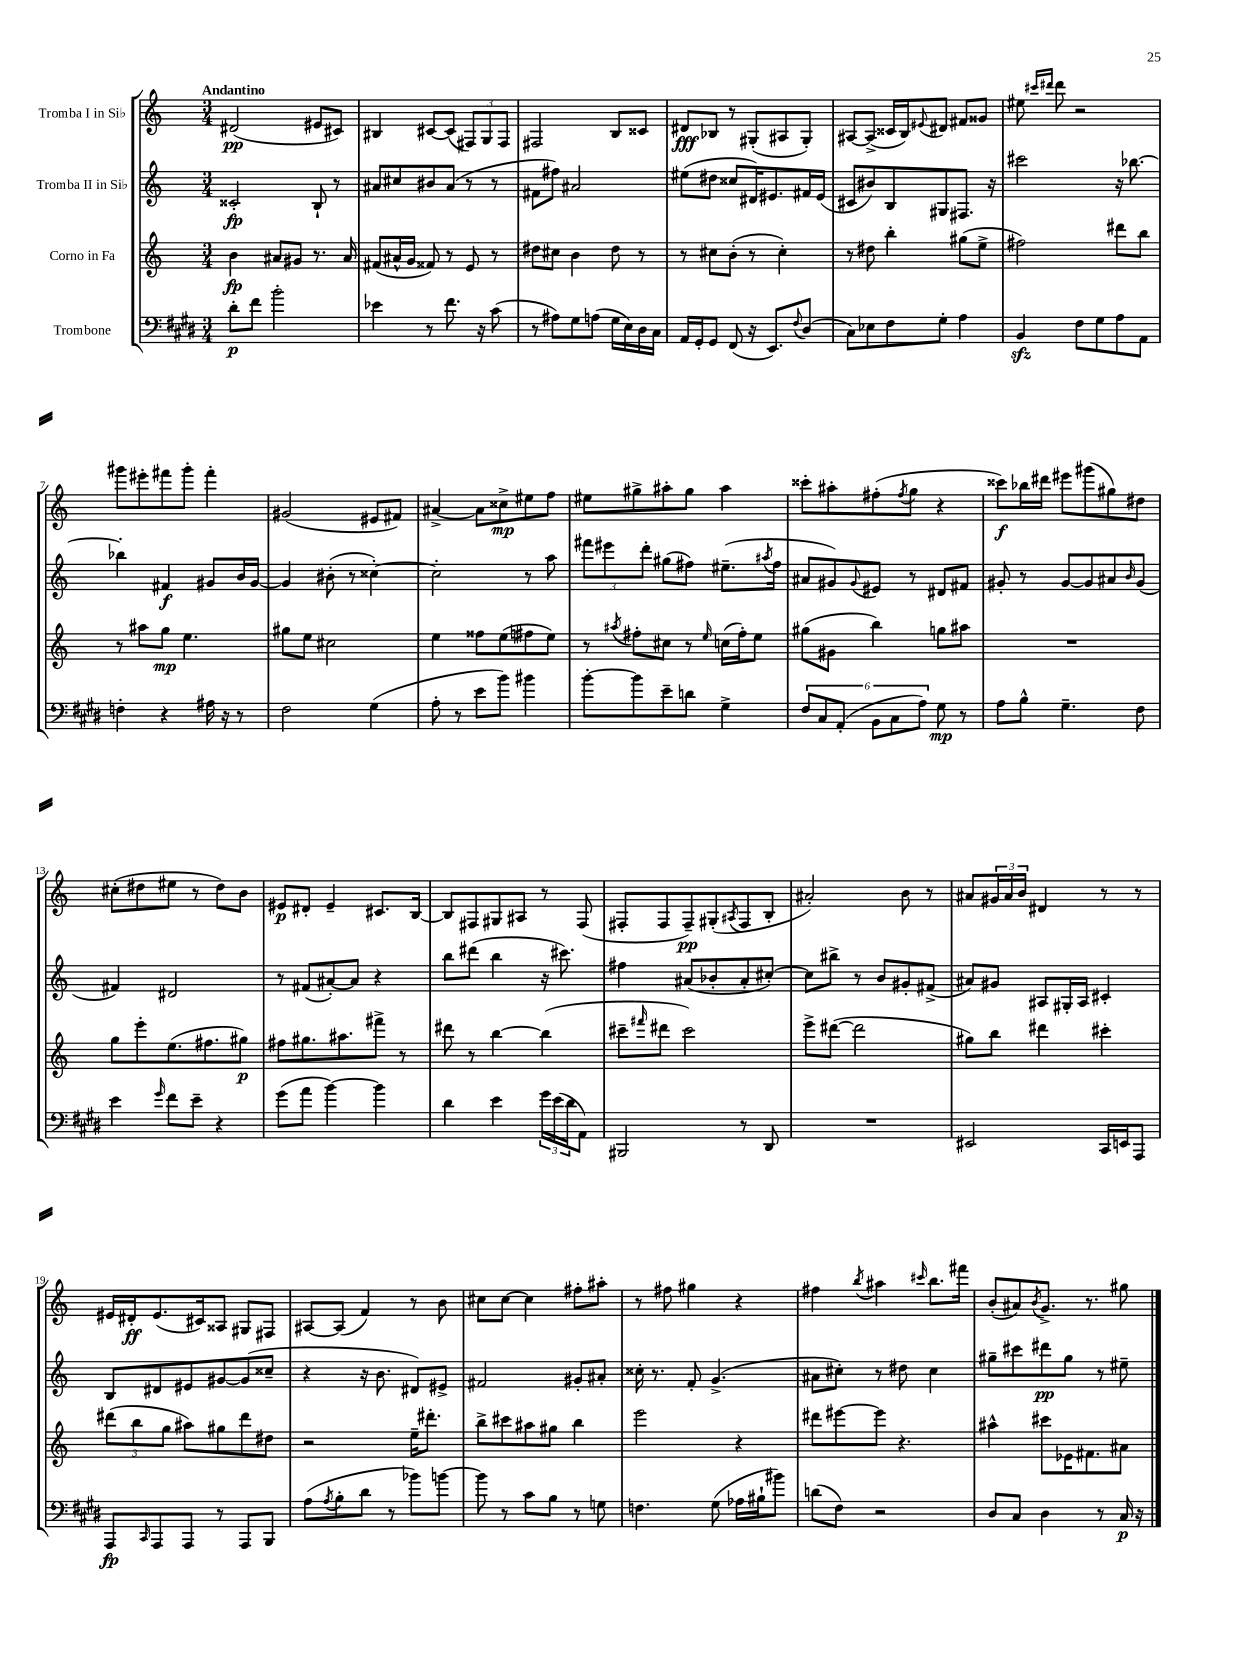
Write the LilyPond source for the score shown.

<<
\new StaffGroup <<
\new Staff = "s0" \with { instrumentName = "Tromba I in Sib" } {
    \clef treble \key c \major \numericTimeSignature \time 3/4 \tempo "Andantino"
    dis'2\pp( eis'8 cis'8) |
    bis4 cis'8~ cis'8( \tuplet 3/2 { fis8) g8 fis8 } |
    fis2 b8 cisis'8 |
    dis'8\fff bes8 r8 gis8-.( ais8 gis8-.) |
    ais8~ ais8->( cisis'16 b16) \appoggiatura { eis'8 } dis'8 fis'8 gisis'8 |
    eis''8 \grace { cis'''16 dis'''16 } dis'''8 r2 |
    gis'''8 eis'''8-. fis'''8 gis'''8-. fis'''4-. |
    gis'2( eis'8 fis'8) |
    ais'4~-> ais'8 cisis''8->\mp eis''8 f''8 |
    eis''8 gis''8-> ais''8-. gis''8 ais''4 |
    cisis'''8-. ais''8-. fis''8-.( \acciaccatura { fis''8 } g''8 r4 |
    cisis'''8\f) bes''16 dis'''16 eis'''8 gis'''8( gis''8) dis''8 |
    cis''8-.( dis''8 eis''8 r8 dis''8) b'8 |
    eis'8\p dis'8-. eis'4-- cis'8. b16~ |
    b8 fis8 gis8 ais8 r8 fis8( |
    fis8-. fis8 fis8--\pp) gis8-.( \acciaccatura { ais8 } fis8 b8-. |
    ais'2-.) b'8 r8 |
    ais'8 \tuplet 3/2 { gis'16 ais'16 b'16 } dis'4 r8 r8 |
    eis'16 dis'16-.\ff eis'8.( cis'16) aisis8 gis8 fis8 |
    ais8~ ais8( f'4) r8 b'8 |
    cis''8 cis''8~ cis''4 fis''8-. ais''8-. |
    r8 fis''8 gis''4 r4 |
    fis''4 \acciaccatura { b''8 } ais''4 \grace { cis'''16 } b''8. fis'''16 |
    b'8-.( ais'8) \acciaccatura { b'8 } g'8.-> r8. gis''8 \bar "|." |
}
\new Staff = "s1" \with { instrumentName = "Tromba II in Sib" } {
    \clef treble \key c \major \numericTimeSignature \time 3/4
    cisis'2-.\fp b8-! r8 |
    ais'8 cis''8 bis'8 ais'8( r8 r8 |
    fis'8 fis''8) ais'2 |
    eis''8( dis''8 cisis''8 dis'16) eis'8. fis'16 eis'16( |
    cis'8 bis'8) b8 gis8 fis8. r16 |
    cis'''2 r16 bes''8.~ |
    bes''4-. fis'4\f gis'8 b'16 gis'16~ |
    gis'4 bis'8-.( r8 cisis''4~-.) |
    cisis''2-. r8 a''8 |
    \tuplet 3/2 { fis'''8 eis'''8 d'''8-. } gis''8( fis''8) eis''8.--( \acciaccatura { ais''8 } fis''16 |
    ais'8 gis'8) \appoggiatura { gis'8 } eis'8 r8 dis'8 fis'8 |
    gis'8-. r8 gis'8~ gis'8 ais'8 \grace { b'16 } gis'8( |
    fis'4) dis'2 |
    r8 fis'8( ais'8~-.) ais'8 r4 |
    b''8 dis'''8( b''4 r16 cis'''8.) |
    fis''4 ais'8( bes'8-. ais'8-. cis''8~-.) |
    cis''8 bis''8-> r8 b'8 gis'8-. fis'8->( |
    ais'8) gis'8 ais8 gis16-. ais16 cis'4-. |
    b8 dis'8 eis'8 gis'8~ gis'8( cisis''8-- |
    r4 r16 b'8. dis'8) eis'8-> |
    fis'2 gis'8-. ais'8-. |
    cisis''16-. r8. f'8-. g'4.->( |
    ais'8 cis''8-.) r8 dis''8 cis''4 |
    gis''8-- cis'''8 dis'''8\pp gis''8 r8 eis''8-- \bar "|." |
}
\new Staff = "s2" \with { instrumentName = "Corno in Fa" } {
    \clef treble \key c \major \numericTimeSignature \time 3/4
    b'4\fp ais'8 gis'8 r8. ais'16 |
    fis'8( ais'16-^ g'16 fisis'8) r8 e'8 r8 |
    dis''8 cis''8 b'4 dis''8 r8 |
    r8 cis''8 b'8-.( r8 cis''4-.) |
    r8 dis''8 b''4-. gis''8( e''8-> |
    fis''2) dis'''8 b''8 |
    r8 ais''8 g''8\mp e''4. |
    gis''8 e''8 cis''2 |
    e''4 fisis''8 e''8( fis''8 e''8) |
    r8 \acciaccatura { ais''8 } fis''8-. cis''8 r8 \grace { e''16 } c''16( fis''16-.) e''8 |
    gis''8( gis'8 b''4) g''8 ais''8 |
    R2. |
    g''8 e'''8-. e''8.( fis''8. gis''8\p) |
    fis''8 gis''8. ais''8. fis'''8-> r8 |
    dis'''8 r8 b''4~ b''4( |
    cis'''8-- \grace { fis'''16 } dis'''8 cis'''2) |
    e'''8-> dis'''8~( dis'''2 |
    gis''8) b''8 dis'''4 cis'''4-. |
    \tuplet 3/2 { dis'''8( b''8 g''8 } ais''8) gis''8 dis'''8 dis''8 |
    r2 e''16-- dis'''8.-. |
    b''8-> cis'''8 ais''8 gis''8 b''4 |
    e'''2 r4 |
    dis'''8 eis'''8~ eis'''8 r4. |
    ais''4-^ cis'''8 ees'16 fis'8. ais'8 \bar "|." |
}
\new Staff = "s3" \with { instrumentName = "Trombone" } {
    \clef bass \key e \major \numericTimeSignature \time 3/4
    dis'8-.\p fis'8 b'2-. |
    ees'4 r8 fis'8. r16 cis'8( |
    r8 ais8) gis8 a8( gis16 e16) dis16 cis16 |
    a,16 gis,16-. gis,8 fis,8( r16 e,8.) \appoggiatura { fis8 } dis8( |
    cis8) ees8 fis8 gis8-. a4 |
    b,4\sfz fis8 gis8 a8 a,8 |
    f4-. r4 ais16 r16 r8 |
    fis2 gis4( |
    a8-. r8 e'8 b'8) bis'4 |
    b'8~-. b'8 e'8-- d'8 gis4-> |
    \tuplet 6/4 { fis8 cis8 a,8-.( b,8 cis8 a8) } gis8\mp r8 |
    a8 b8-^ gis4.-- fis8 |
    e'4 \grace { gis'16 } fis'8 e'8-- r4 |
    gis'8( a'8 b'4~) b'4 |
    dis'4 e'4 \tuplet 3/2 { gis'16 e'16( dis'16 } a,8) |
    bis,,2 r8 dis,8 |
    R2. |
    eis,2 cis,16 e,16 a,,8 |
    a,,8\fp \grace { cis,16 } a,,8 a,,8 r8 a,,8 b,,8 |
    a8( \acciaccatura { a8 } b8-. dis'8 r8 bes'8) b'8~ |
    b'8 r8 cis'8 b8 r8 g8 |
    f4. gis8( aes16 bis16-! bis'8) |
    d'8( fis8) r2 |
    dis8 cis8 dis4 r8 cis16\p r16 \bar "|." |
}
>>
>>
